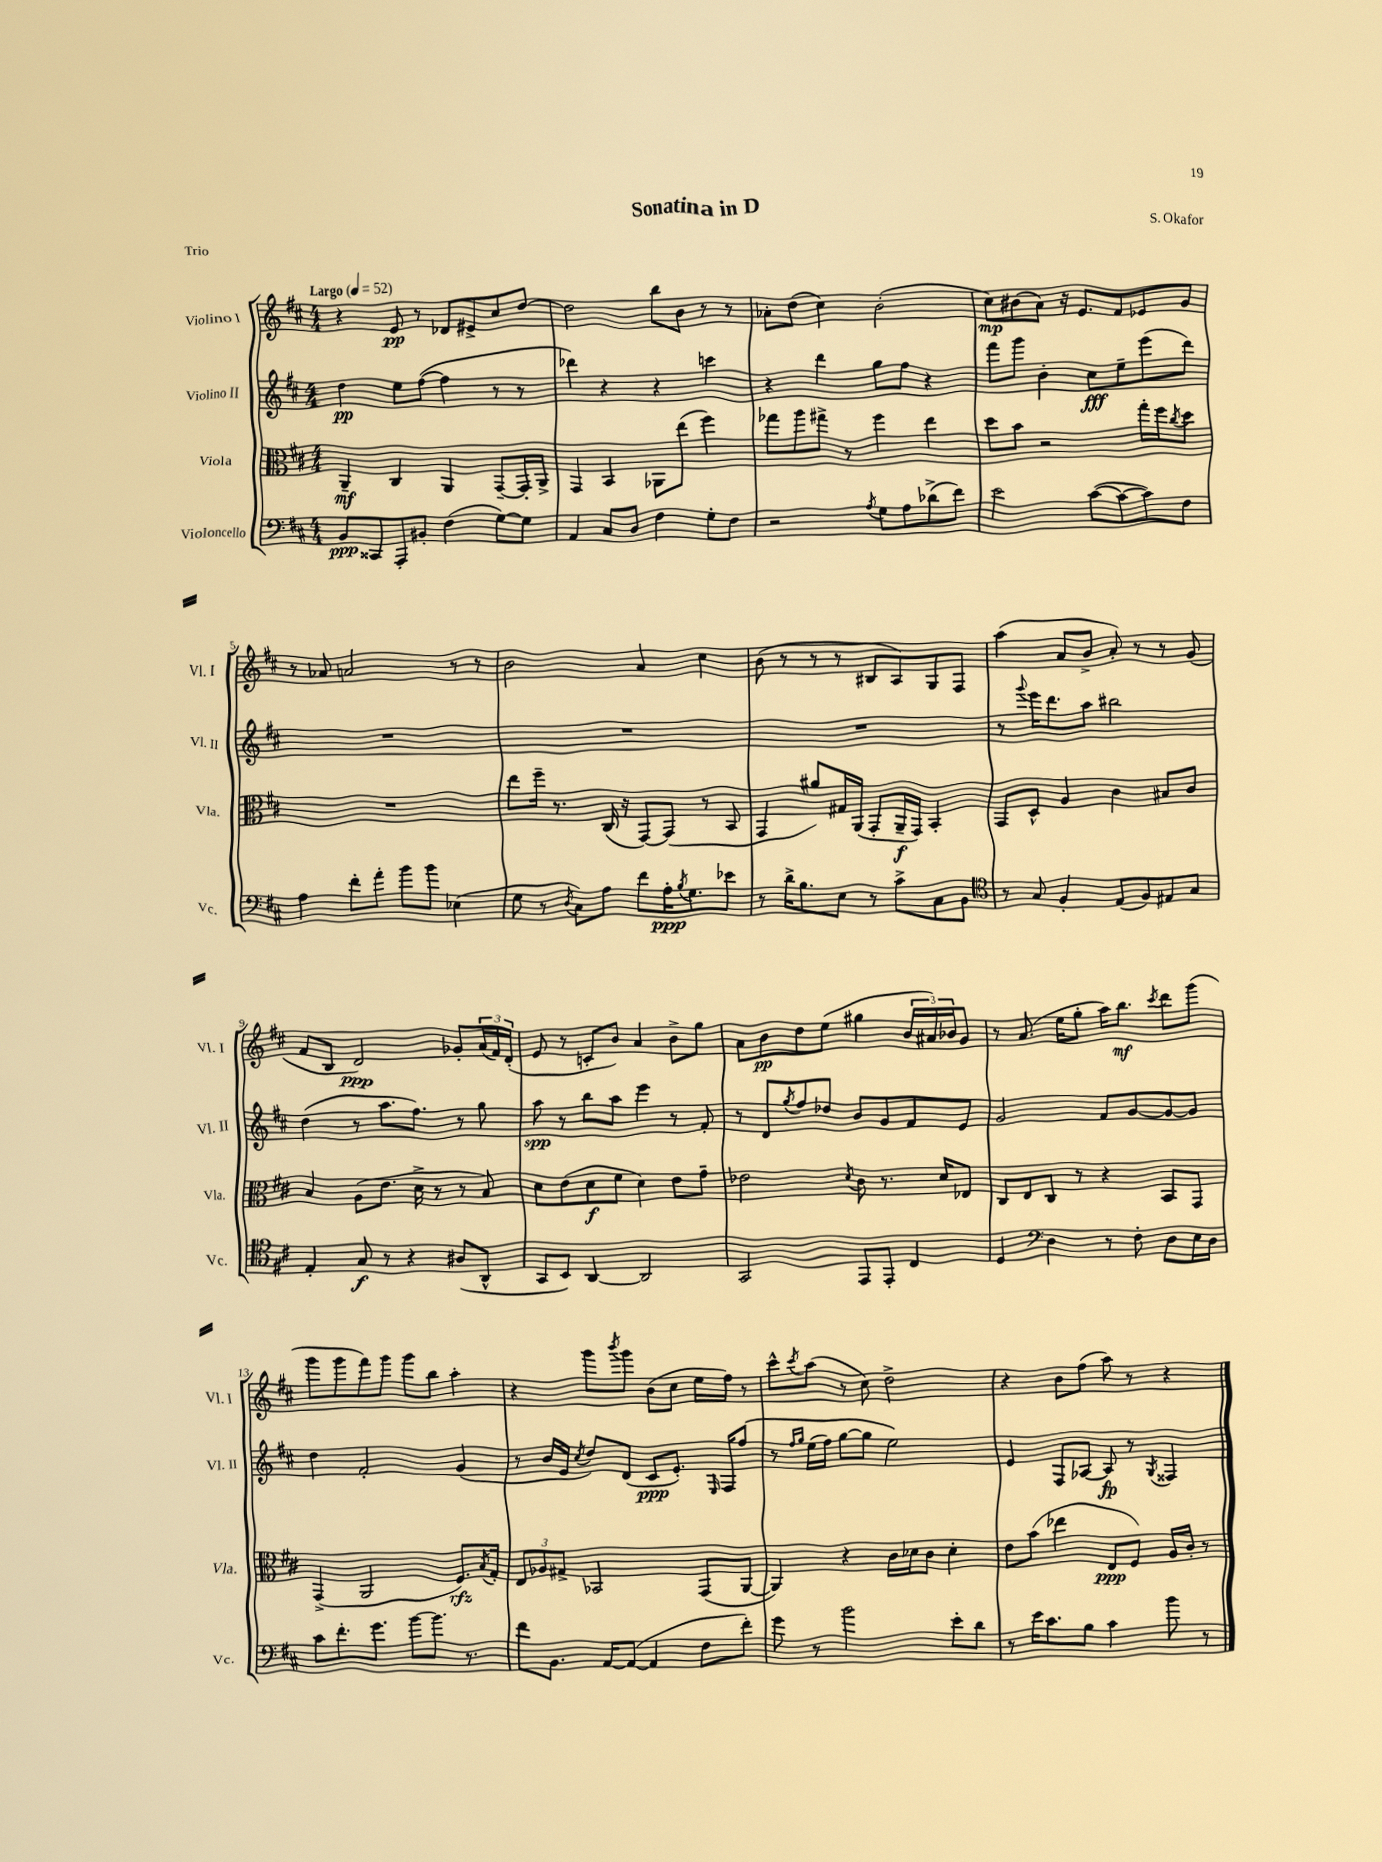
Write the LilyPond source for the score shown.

\header { title = "Sonatina in D" composer = "S. Okafor" piece = "Trio" }
<<
\new StaffGroup <<
\new Staff = "s0" \with { instrumentName = "Violino I" shortInstrumentName = "Vl. I" } {
    \clef treble \key d \major \numericTimeSignature \time 4/4 \tempo "Largo" 4 = 52
    r4 e'8\pp r8 des'8 eis'8-> cis''8 d''8~ |
    d''2 b''8 b'8 r8 r8 |
    aes'8-. d''8( cis''4) b'2-.( |
    cis''8\mp) bis'8( a'8) r16 e'8. fis'8 ees'8 g'8 |
    r8 aes'8 a'2 r8 r8 |
    b'2 a'4 cis''4 |
    b'8( r8 r8 r8 bis8 a8) g8 fis8 |
    a''4( a'8 b'8-> a'8-.) r8 r8 g'8( |
    fis'8 b8 d'2\ppp) ges'8-. \tuplet 3/2 { a'16( fis'16) d'16-.( } |
    e'8 r8 c'8-. b'8) a'4 b'8-> g''8 |
    a'8 b'8\pp d''8 e''8( gis''4 \tuplet 3/2 { b'16 ais'16) bes'16 } g'8 |
    r8 a'8.( e''16 g''8-. a''16) b''8.\mf \acciaccatura { cis'''8 } d'''8 g'''8( |
    g'''8 g'''8 fis'''8) g'''8 g'''8 b''8 a''4-. |
    r4 g'''8 \acciaccatura { b'''8 } g'''8 b'8( cis''8 e''16 fis''16) r8 |
    cis'''8-^ \acciaccatura { cis'''8 } a''8( r8 cis''8) d''2-> |
    r4 b'8 fis''8( a''8) r8 r4 \bar "|." |
}
\new Staff = "s1" \with { instrumentName = "Violino II" shortInstrumentName = "Vl. II" } {
    \clef treble \key d \major \numericTimeSignature \time 4/4
    d''4\pp e''8 fis''8~( fis''4 r8 r8 |
    des'''4) r4 r4 c'''4 |
    r4 d'''4 g''8 fis''8 r4 |
    fis'''8 g'''8 b'4-. cis''8\fff e''8-- e'''8( d'''8) |
    R1 |
    R1 |
    R1 |
    r8 \appoggiatura { g'''8 } e'''16 d'''8. a''8 bis''2 |
    d''4( r8 a''8. fis''8.) r8 g''8 |
    a''8\spp r8 b''8 a''8 e'''4 r8 fis'8-. |
    r8 d'8 \acciaccatura { g''8 } fis''8 des''8 b'8 g'8 fis'8 e'8 |
    g'2 fis'8 g'8~ g'8~ g'8 |
    d''4 fis'2-. g'4( |
    r8 b'16 e'16 \acciaccatura { cis''8 } d''8) d'8( cis'8\ppp e'8.-.) \grace { e16 } fis16 fis''8\( |
    r8 \grace { fis''16 g''16 } e''16( fis''16) g''8~ g''8 e''2\) |
    e'4 fis8 aes8~ aes8\fp r8 \acciaccatura { g8 } fisis4 \bar "|." |
}
\new Staff = "s2" \with { instrumentName = "Viola" shortInstrumentName = "Vla." } {
    \clef alto \key d \major \numericTimeSignature \time 4/4
    a,4--\mf cis4 a,4 g,8~-- g,16-. a,16-> |
    g,4 b,4 aes,8 e''8( fis''4) |
    ges''8 a''8 gis''8-> r8 fis''4 e''4 |
    d''8 b'8 r2 g''16-. fis''16 \acciaccatura { cis''8 } d''8 |
    R1 |
    e''8 fis''16-- r8. cis16( r16 g,8~) g,8( r8 b,8 |
    g,4 ais'8) gis16 a,16( g,8-. a,16--\f g,16) b,4-. |
    g,8 d8-^ a4 cis'4 bis8 cis'8 |
    b4 a8( e'8. d'16-> r8 r8 b8) |
    d'8 e'8( d'8\f fis'8 d'4) e'8 g'8-- |
    ees'2 \acciaccatura { d'8 } cis'8 r8. d'16 ees8 |
    cis8 e8 cis8 r8 r4 b,8 g,8 |
    g,4->( a,2 fis8.\rfz) \acciaccatura { b8 } g16-. |
    \tuplet 3/2 { e8 aes8 gis8-> } bes,2 g,8( a,8~ |
    a,4) r4 cis'16 des'16 cis'8 des'4-. |
    e'8 b'8( ees''4 e8\ppp fis8) a16 cis'16-. r8 \bar "|." |
}
\new Staff = "s3" \with { instrumentName = "Violoncello" shortInstrumentName = "Vc." } {
    \clef bass \key d \major \numericTimeSignature \time 4/4
    b,8\ppp cisis,8 a,,8-. bis,8-. fis4( g8~) g8 |
    a,4 cis8 d8 fis4 g8-. fis8 |
    r2 \acciaccatura { a8 } g8 a8 des'8->( fis'8) |
    e'2 cis'8~( cis'8~ cis'8) fis8 |
    a4 fis'8-. a'8-. b'8 b'8 ees4( |
    g8 r8 \acciaccatura { d8 } cis8) a8 fis'8 a16-.\ppp \acciaccatura { b8 } g8. ees'8 |
    r8 d'16-> b8. e8 r8 cis'8-> cis8 b,8 |
    \clef tenor r8 g8 fis4-. e8( fis8) eis8 g8 |
    e4-. g8\f r8 r4 ais8( a,8-^ |
    g,8 b,8) a,4~ a,2 |
    g,2 e,8 e,8-. cis4 |
    d4 \clef bass d4 r8 fis8-. d8 e16 d16 |
    cis'8 fis'8.-. g'8. b'8~ b'8. r8. |
    fis'8 b,8. a,16~ a,8~( a,4 fis8 fis'8-.) |
    g'8 r8 b'2 e'8-. d'8 |
    r8 e'16 cis'8. b8 cis'4 b'8 r8 \bar "|." |
}
>>
>>
